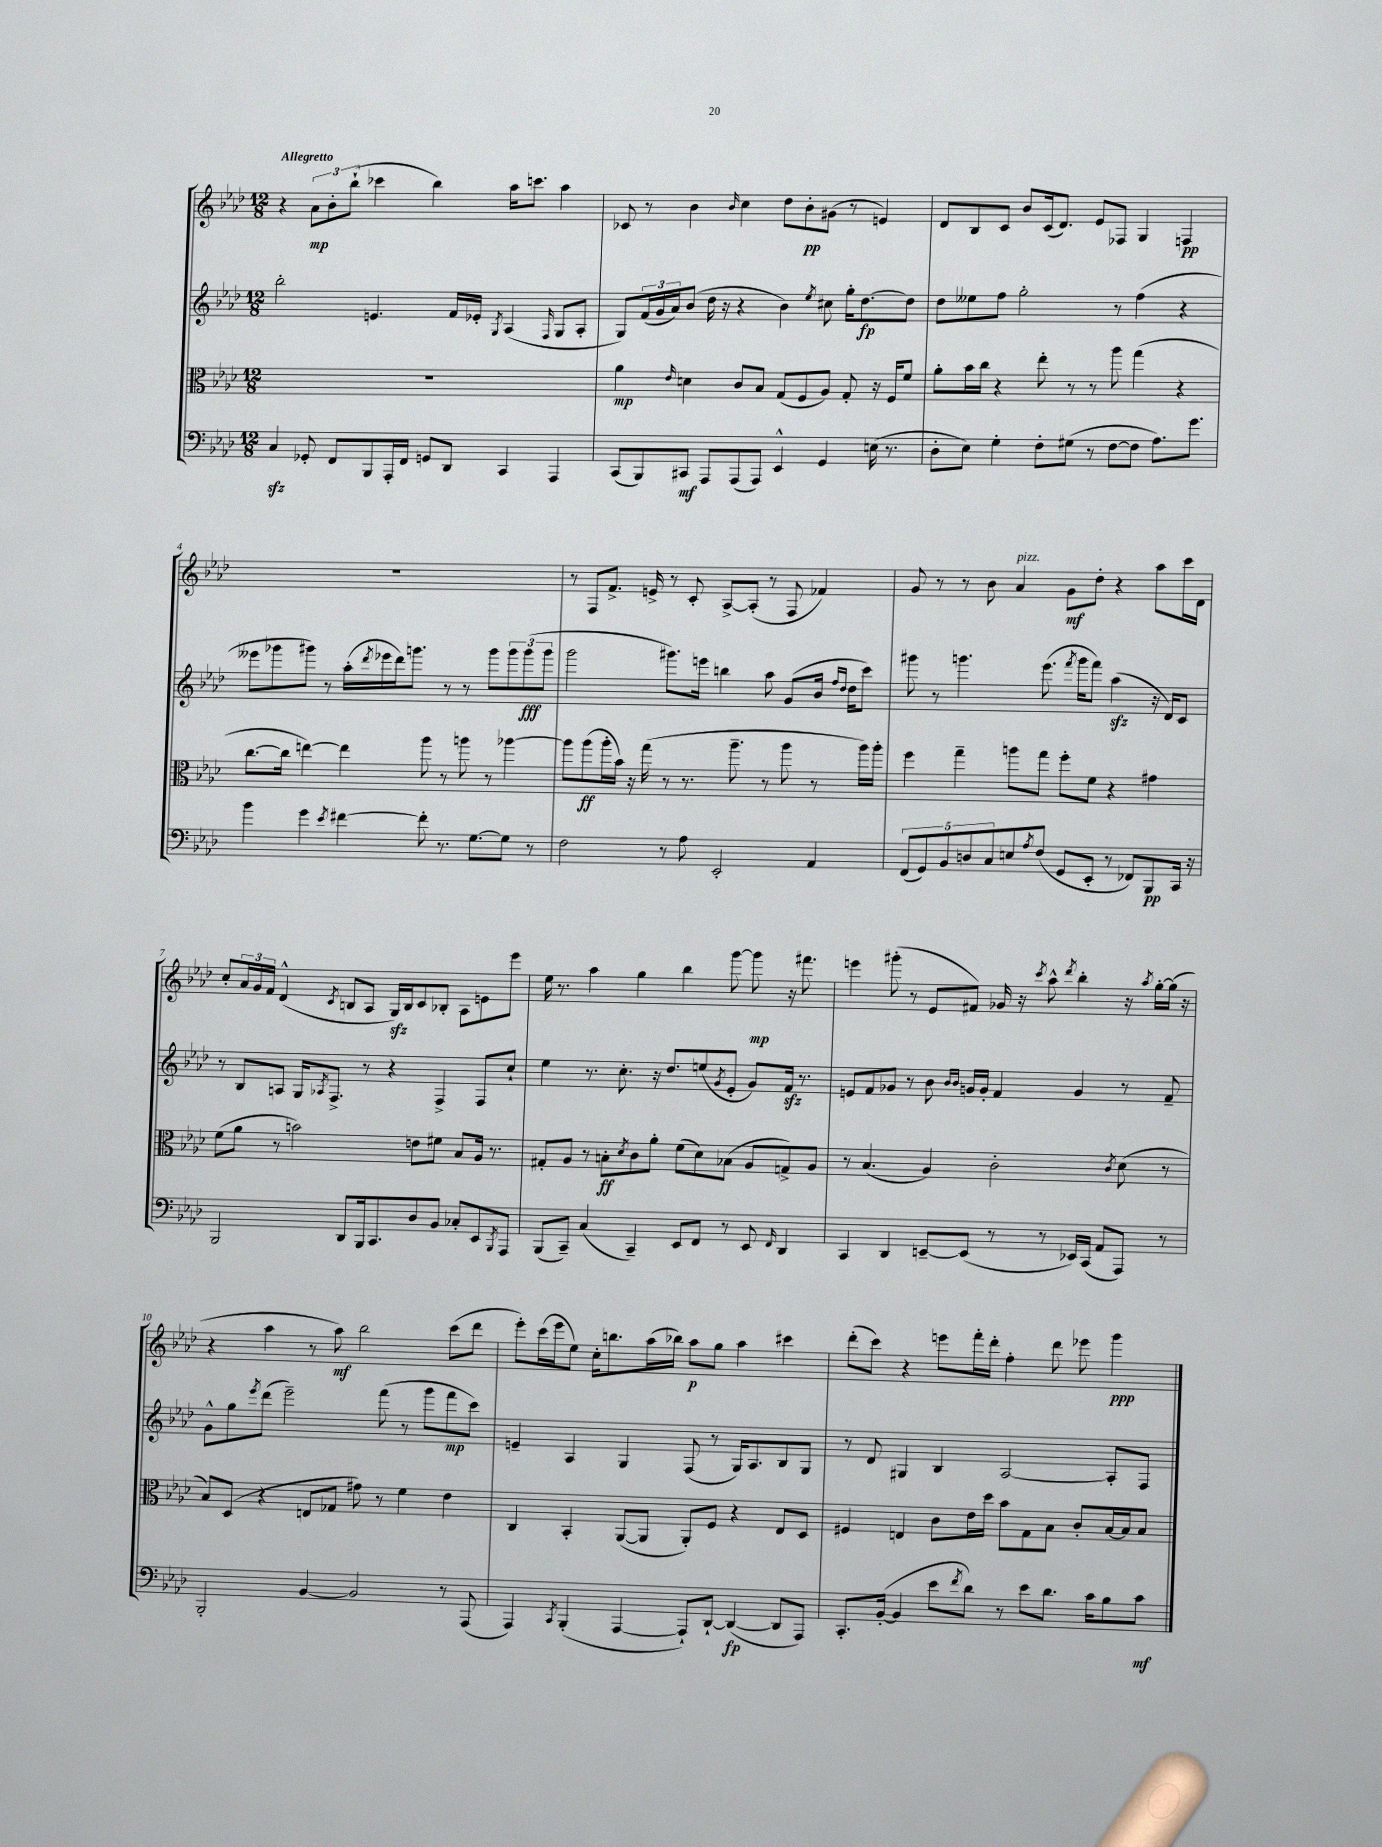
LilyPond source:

<<
\new StaffGroup <<
\new Staff = "s0" {
    \clef treble \key aes \major \numericTimeSignature \time 12/8 \tempo "Allegretto"
    r4 \tuplet 3/2 { aes'8\mp bes'8-. bes''8-!( } ces'''4 bes''4) aes''16 c'''8. aes''4 |
    ces'8 r8 bes'4 \grace { bes'16 } c''4 des''8 bes'8-.\pp gis'8( r8 e'4) |
    des'8 bes8 c'8 bes'8 c'16( des'8.) ees'8 fes8 g4 f4\pp |
    R1. |
    r8 f8 f'8.-> e'16-> r8 c'8-. aes8~-> aes8-.( r8 f8 fes'4) |
    g'8 r8 r8 bes'8 aes'4^\markup { \italic "pizz." } g'8\mf des''8-. r4 aes''8 c'''16 des'16 |
    c''8-. \tuplet 3/2 { aes'16 g'16 f'16 } des'4-^( \acciaccatura { c'8 } b8 aes8 g16\sfz) b16 c'8 bes8-. aes8 e'8 ees'''8 |
    ees''16 r8. aes''4 g''4 bes''4 g'''8~ g'''8\mp r16 fis'''8. |
    e'''4 gis'''8-.( r8 ees'8 fis'8) ges'16 r16 \acciaccatura { c'''8 } aes''8-^ \acciaccatura { des'''8 } bes''4-. r16 \acciaccatura { aes''8 } g''16~-. g''16( r16 |
    r4 aes''4 r8 aes''8\mf) bes''2 c'''8( des'''8 |
    ees'''8-.) c'''16( ees'''16 ees''8) c''16-. b''8. aes''16( bes''16) aes''8\p g''8 aes''4 cis'''4 |
    des'''8-.( c'''8) r4 e'''8 f'''16-. des'''16-. f''4-. des'''8 ees'''8 g'''4\ppp \bar "|." |
}
\new Staff = "s1" {
    \clef treble \key aes \major \numericTimeSignature \time 12/8
    bes''2-. e'4. f'16 ees'16-. \acciaccatura { g8 } aes4( \grace { f16 } g8 aes8-. |
    g8) \tuplet 3/2 { f'16( g'16 aes'16) } bes'8( des''16 r16 r4 bes'4) \acciaccatura { ees''8 } cis''8 g''16-. des''8.~\fp des''8 |
    des''8 eeses''8 f''8 g''2-. r8 f''4( r4 |
    eeses'''8 ges'''8 gis'''8) r8 aes''16-.( \acciaccatura { des'''8 } ees'''16 des'''16) g'''8. r8 r8 g'''8 \tuplet 3/2 { g'''8 g'''8\fff( g'''8 } |
    g'''2 gis'''8.) e'''16 b''4 aes''8 g'8( bes'16 \grace { f''16 des''16 } des''16 c'''8) |
    gis'''8 r8 g'''4. ees'''8.( \acciaccatura { f'''8 } g'''16 f'''8) aes''4\sfz( r16 des'16) c'8 |
    r8 bes8 a8 g16 \acciaccatura { aes8 } f8.-> r8 r4 f4-> f8 c''8-! |
    ees''4 r8. c''8.-. r16 des''8. e''8( \acciaccatura { g'8 } ees'8-. g'8) f'16\sfz r8. |
    e'8 f'8 ges'8 r8 bes'8 \grace { bes'16 bes'16 } g'16 g'16-. f'4 g'4 r8 f'8-- |
    g'8-^ g''8 \acciaccatura { ees'''8 } des'''8( ees'''2--) f'''8( r8 g'''8 f'''8\mp c'''8) |
    e'4-- aes4 g4 f8( r8 g16) aes8. bes8 g8 |
    r8 des'8 gis4 bes4 aes2~ aes8-. f8 \bar "|." |
}
\new Staff = "s2" {
    \clef alto \key aes \major \numericTimeSignature \time 12/8
    R1. |
    aes'4\mp \grace { ees'16 } d'4 c'8 bes8 g8( f8 aes8) g8-. r16 f16 f'8 |
    aes'8-. bes'16 c''16 r4 ees''8-. r8 r8 aes''8 g''4( r4 |
    c''8.~ c''16 e''4~) e''4 aes''8 r8 a''8 r8 aes''4~ |
    aes''8 aes''8\ff( aes''16-. bes'16) r16 g''16( r8 r8. aes''8.-- r8 aes''8 r8 aes''16) aes''16-. |
    f''4 g''4-- a''8 g''8 f''8-. f'8 r4 gis'4 |
    f'8( aes'8 r8 b'2) e'8 fis'8 bes8 aes16 r8. |
    gis8-. aes8 r8 b8-.\ff \acciaccatura { des'8 } c'8 aes'8-. f'8( des'8) bes8( aes8 g8->) aes8 |
    r8 bes4.( aes4) c'2-. \acciaccatura { c'8 } des'8( r8 |
    bes8) des8( r4 e8 ges8 gis'8) r8 f'4 ees'4 |
    c4 bes,4-. aes,8~( aes,8 aes,8-.) f8 r4 ees8 des8 |
    fis4 e4 c'8 ees'16 des''16 bes'8 g8 bes8 c'8-. bes16~ bes16 bes8 \bar "|." |
}
\new Staff = "s3" {
    \clef bass \key aes \major \numericTimeSignature \time 12/8
    c4\sfz ges,8-. f,8 bes,,8 aes,,16-. f,16 g,8 des,8 c,4 aes,,4 |
    c,8( bes,,8) cis,8\mf aes,,8 aes,,8( aes,,8) ees,4-^ g,4 e16( r8. |
    des8-. ees8) g4-. f8-. gis8( r8 f8~ f8 aes8.) g'8. |
    bes'4 g'4 \acciaccatura { ees'8 } fis'4~ fis'8-. r8. g8.~ g8 r8 |
    f2 r8 aes8 ees,2-. aes,4 |
    \tuplet 5/4 { f,8( g,8) bes,8 d8 c8 } e8 \acciaccatura { aes8 } f8( g,8 ees,8-. r8 fes,8) bes,,8\pp c,16 r16 |
    bes,,2 des,8 bes,,16 c,8. des8 bes,8 ces8-. ees,8 \acciaccatura { bes,,8 } aes,,8 |
    bes,,8( c,8--) c4( c,4--) ees,8 f,8 r8 ees,8 \grace { f,16 } des,4 |
    c,4 des,4 e,8~-- e,8( r8 r8 ees,16) c,16( aes,8 aes,,8) r8 |
    bes,,2-. bes,4~ bes,2 r8 aes,,8( |
    aes,,4) \acciaccatura { c,8 } bes,,4-.( aes,,4~ aes,,8-!) des,8~-! des,4~\fp( des,8 aes,,8) |
    c,8.-. bes,16~-.( bes,4 ees'8 \acciaccatura { f'8 } des'8) r8 ees'8 des'8. c'16 bes8 c'8\mf \bar "|." |
}
>>
>>
